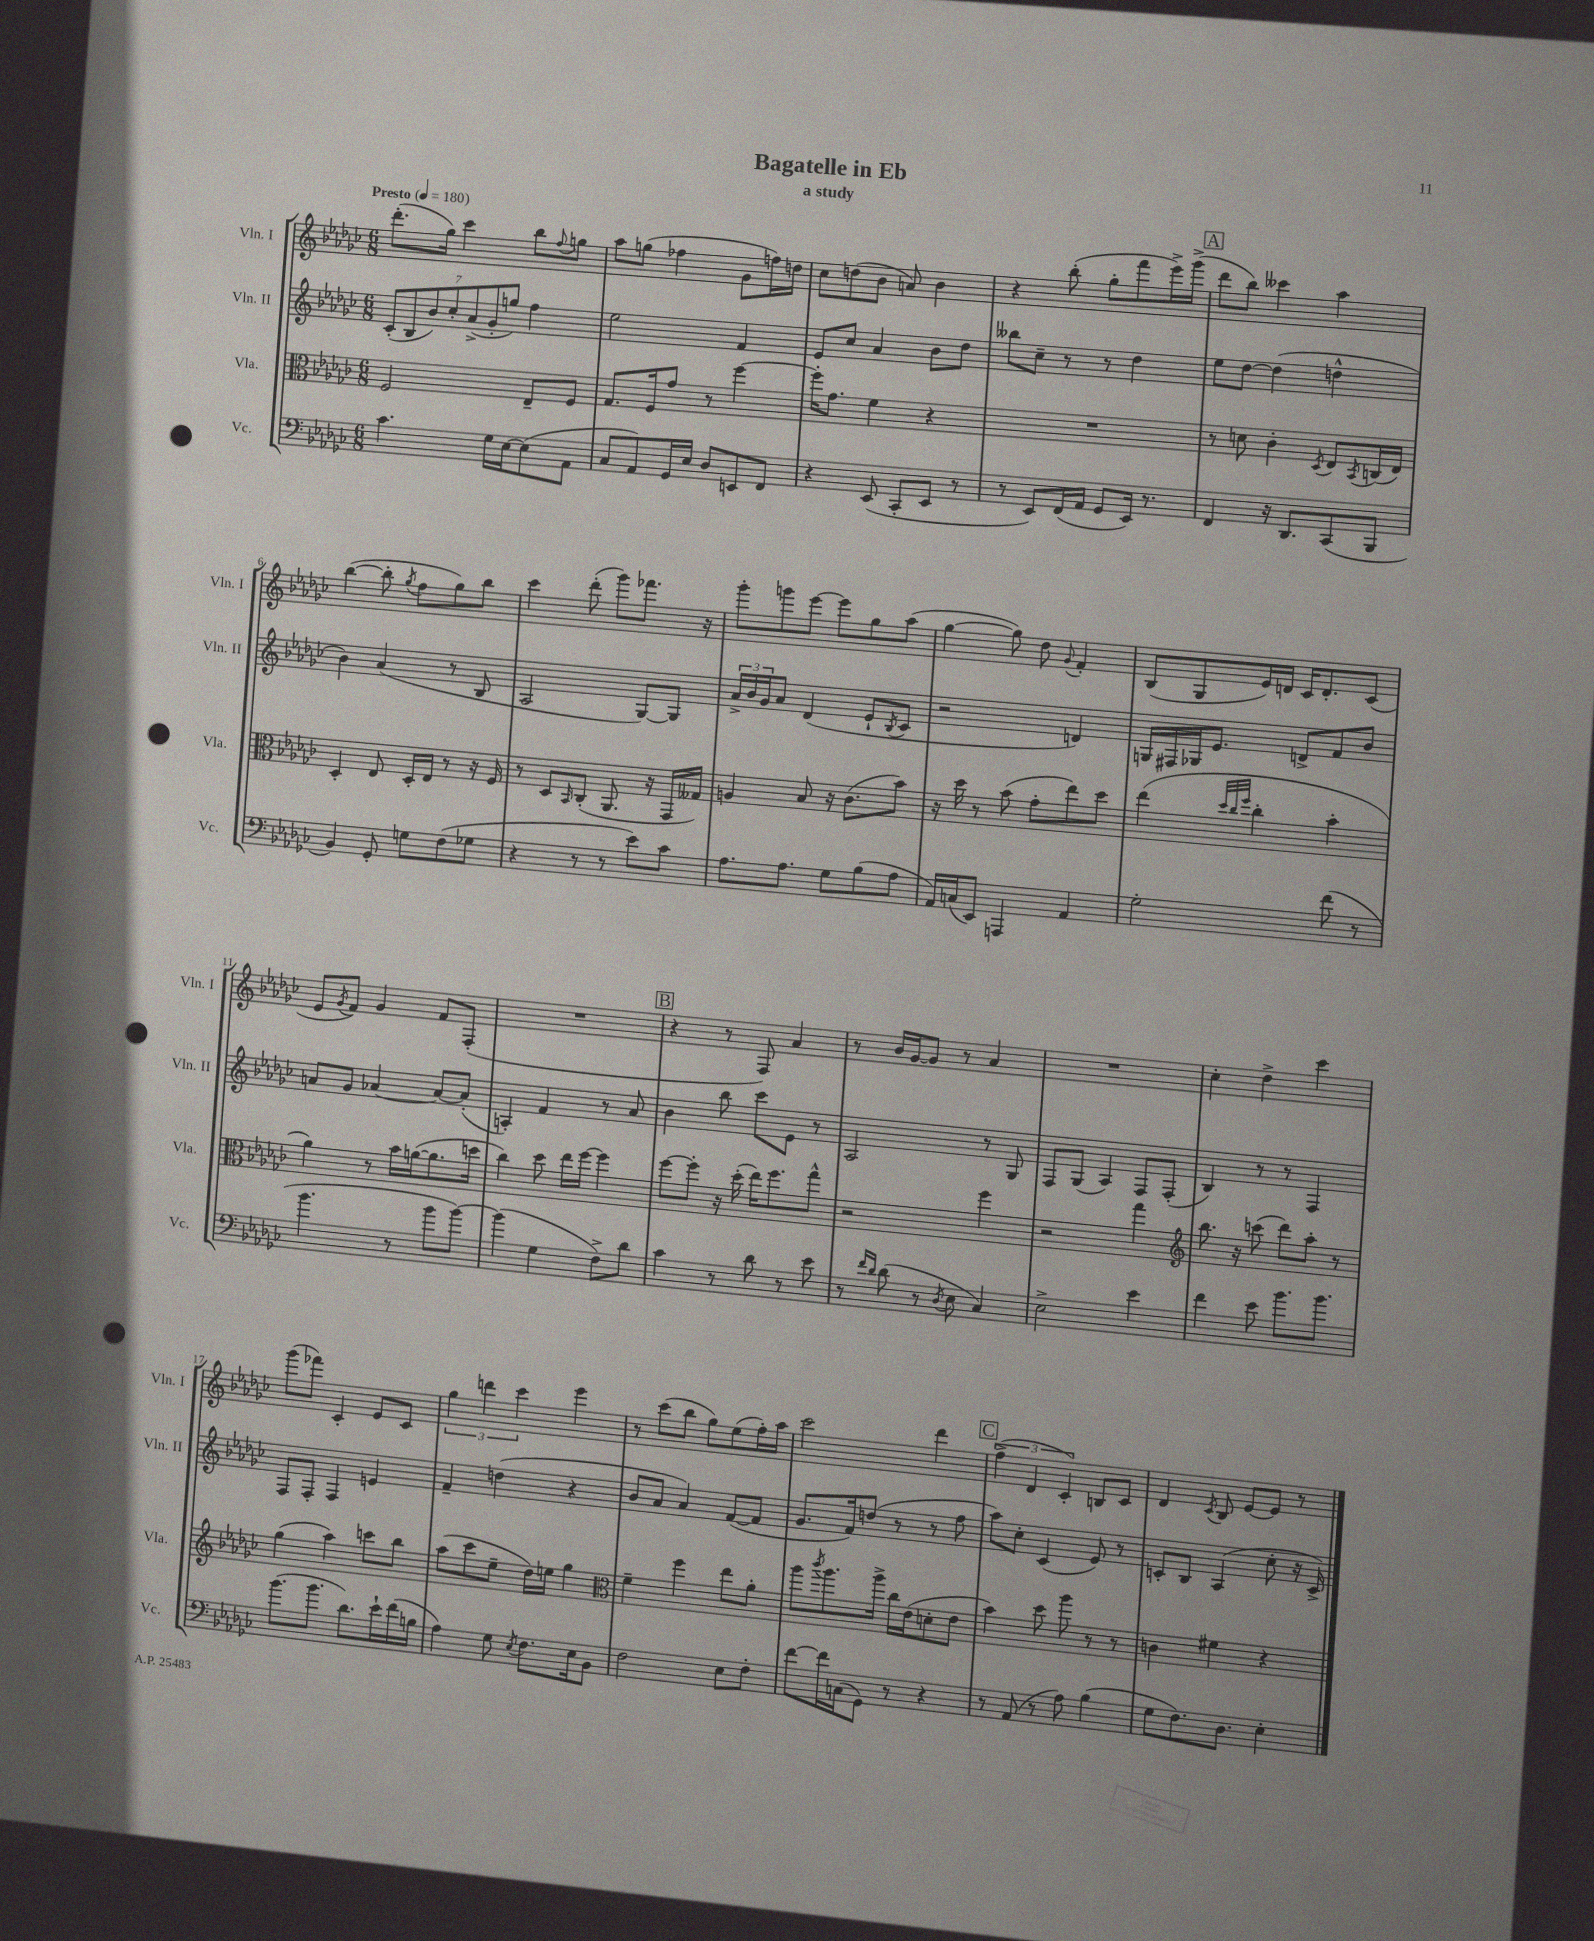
\header { title = "Bagatelle in Eb" subtitle = "a study" }
<<
\new StaffGroup <<
\new Staff = "s0" \with { instrumentName = "Vln. I" shortInstrumentName = "Vln. I" } {
    \clef treble \key ges \major \numericTimeSignature \time 6/8 \tempo "Presto" 4 = 180
    des'''8.-.( ges''16) ces'''4 bes''8 \appoggiatura { f''8 } g''8 |
    aes''8 g''8( fes''4 ges'8 f''16) d''16 |
    ces''8 d''8( bes'8 a'8) bes'4 |
    r4 bes''8-.( ges''8-. f'''8 ees'''16->) ges'''16->( |
    \mark \markup { \box "A" } des'''8 bes''8) ceses'''4 aes''4 |
    bes''4~( bes''8-. \acciaccatura { ges''8 } f''8 ges''8) bes''8 |
    ces'''4 des'''8-.( ges'''8) fes'''8. r16 |
    ges'''8-. g'''8 ees'''8~ ees'''8 ges''8 aes''8( |
    ges''4~ ges''8) des''8 \appoggiatura { ges'8 } f'4-. |
    bes8( ges8 ees'16) d'16 ces'16 d'8.-. ces'8( |
    ees'8 \acciaccatura { ges'8 } f'8) ges'4 f'8 f8-.( |
    R2. |
    \mark \markup { \box "B" } r4 r8 f8) aes'4 |
    r8 bes'16 ges'16~ ges'8 r8 aes'4 |
    R2. |
    ces''4-. des''4-> ces'''4 |
    ges'''8( fes'''8) ces'4-. ees'8 ces'8 |
    \tuplet 3/2 { ges''4 d'''4 ces'''4 } ees'''4 |
    r8 ces'''8( bes''8 ges''8) ees''8( f''16-.) aes''16 |
    ces'''2 des'''4 |
    \mark \markup { \box "C" } \tuplet 3/2 { f''4->( des'4 ces'4-.) } b8 ces'8 |
    des'4 \acciaccatura { ces'8 } bes8 ees'8~ ees'8 r8 \bar "|." |
}
\new Staff = "s1" \with { instrumentName = "Vln. II" shortInstrumentName = "Vln. II" } {
    \clef treble \key ges \major \numericTimeSignature \time 6/8
    \tuplet 7/4 { ces'8-.( bes8 bes'8) ces''8-. aes'8->( ges'8-. g''8) } f''4 |
    ees''2 f'4 |
    ees'8 ces''8 aes'4 bes'8 des''8 |
    beses''8 ces''8-- r8 r8 des''4 |
    \mark \markup { \box "A" } ees''8 des''8~ des''4( d''4-^ |
    bes'4) aes'4( r8 bes8 |
    aes2 ges8~) ges8 |
    \tuplet 3/2 { aes'16-> bes'16 ges'16 } aes'8 des'4( ees'8-! \acciaccatura { bes8 } ces'8 |
    r2 d'4) |
    g16 fis16 ges16 ees'8. d'8-> f'8 bes'8 |
    a'8 ges'8 aes'4~ aes'8~ aes'8-.( |
    a4-.) f'4 r8 aes'8 |
    \mark \markup { \box "B" } bes'4 bes''8 ces'''8 ees'8 r8 |
    aes2 r8 ges8 |
    f8 ges8( aes4) f8 f8-.( |
    bes4) r8 r8 f4 |
    f8 f8-. f4 e'4 |
    f'4-- d''4( r4 |
    bes'8 aes'8 aes'4) f'8~( f'8 |
    ges'8. f'16) d''8( r8 r8 f''8 |
    \mark \markup { \box "C" } aes''8) ces''8-. ces'4( ees'8) r8 |
    c'8-. bes8 aes4( ces''8-. r16 c'16->) \bar "|." |
}
\new Staff = "s2" \with { instrumentName = "Vla." shortInstrumentName = "Vla." } {
    \clef alto \key ges \major \numericTimeSignature \time 6/8
    f2 ees8-- f8 |
    ges8. f16 ges'8 r8 f''4~ |
    f''16-. ges'8. f'4 r4 |
    R2. |
    \mark \markup { \box "A" } r8 d'8 ces'4-. \acciaccatura { des8 } ees8 \acciaccatura { bes,8 } c16( ees16) |
    des4-. ees8 des16-. ees16 r8 r16 f16 |
    r8 des8 \grace { bes,16 } ces8-.( aes,8. r16 ges,16 geses16) |
    a4 bes8 r16 ces'8.( bes'8) |
    r16 des''16 r8 bes'8( ges'8-. ees''8) des''8 |
    ees''4( \grace { des''32 ces''32 f''32 } ces''4-. bes'4-. |
    aes'4) r8 bes'16 a'16~( a'8. d''16 |
    ces''4) des''8 ees''16 f''16~ f''4 |
    \mark \markup { \box "B" } f''8~ f''8-. r16 des''16-.( ees''16) f''8. ges''8-^ |
    r2 f''4 |
    r2 ges''4 |
    \clef treble bes''8. r16 c'''8( des'''8) aes''8-. r8 |
    ges''4( aes''4) c'''8 bes''8 |
    aes''8( ces'''8 ees''8-- des''16) e''16 ges''4 |
    \clef alto f'4-- f''4 ees''8 aes'8-. |
    aes''8 \acciaccatura { ces'''8 } aes''8. aes''16-> ces''16 ees'16( d'8-. ees'8 |
    \mark \markup { \box "C" } bes'4) des''8 aes''8 r8 r8 |
    c'4 fis'4 r4 \bar "|." |
}
\new Staff = "s3" \with { instrumentName = "Vc." shortInstrumentName = "Vc." } {
    \clef bass \key ges \major \numericTimeSignature \time 6/8
    ces'4. ges16 ees16~ ees8( aes,8 |
    ces8 aes,8) ges,16 ees16 des8 e,8 f,8 |
    r4 ees,8( ces,8-. ees,8 r8 |
    r8 ees,8) f,16( aes,16 ges,8 ees,16) r8. |
    \mark \markup { \box "A" } f,4 r16 des,8. ces,8( bes,,8 |
    bes,4) ges,8-. g8 f8( ges8 |
    r4 r8 r8 ees'8) ces'8 |
    aes8. aes8. ges8 bes8( aes8 |
    aes,16) c16( ees,8) a,,4 aes,4 |
    ges2-. f'8( r8 |
    bes'4. r8 bes'8 bes'8~) |
    bes'4( ges4 f8->) des'8 |
    \mark \markup { \box "B" } ces'4 r8 des'8 r8 ees'8 |
    r8 \grace { f'16 des'16 } des'8( r8 \acciaccatura { des8 } ees8 ces4) |
    ees2-> ees'4 |
    f'4 ees'8 bes'8. bes'8. |
    bes'8.( bes'8. des'8.) ees'16-! f'16( b16 |
    aes4) ges8 \acciaccatura { ees8 } f8. ees16 bes,8 |
    f2 ees8 f8-. |
    f'8~ f'16 c16( ges,8) r8 r4 |
    \mark \markup { \box "C" } r8 aes,8( r8 aes8) bes4( |
    ges8 f8.) des8. ees4-. \bar "|." |
}
>>
>>
